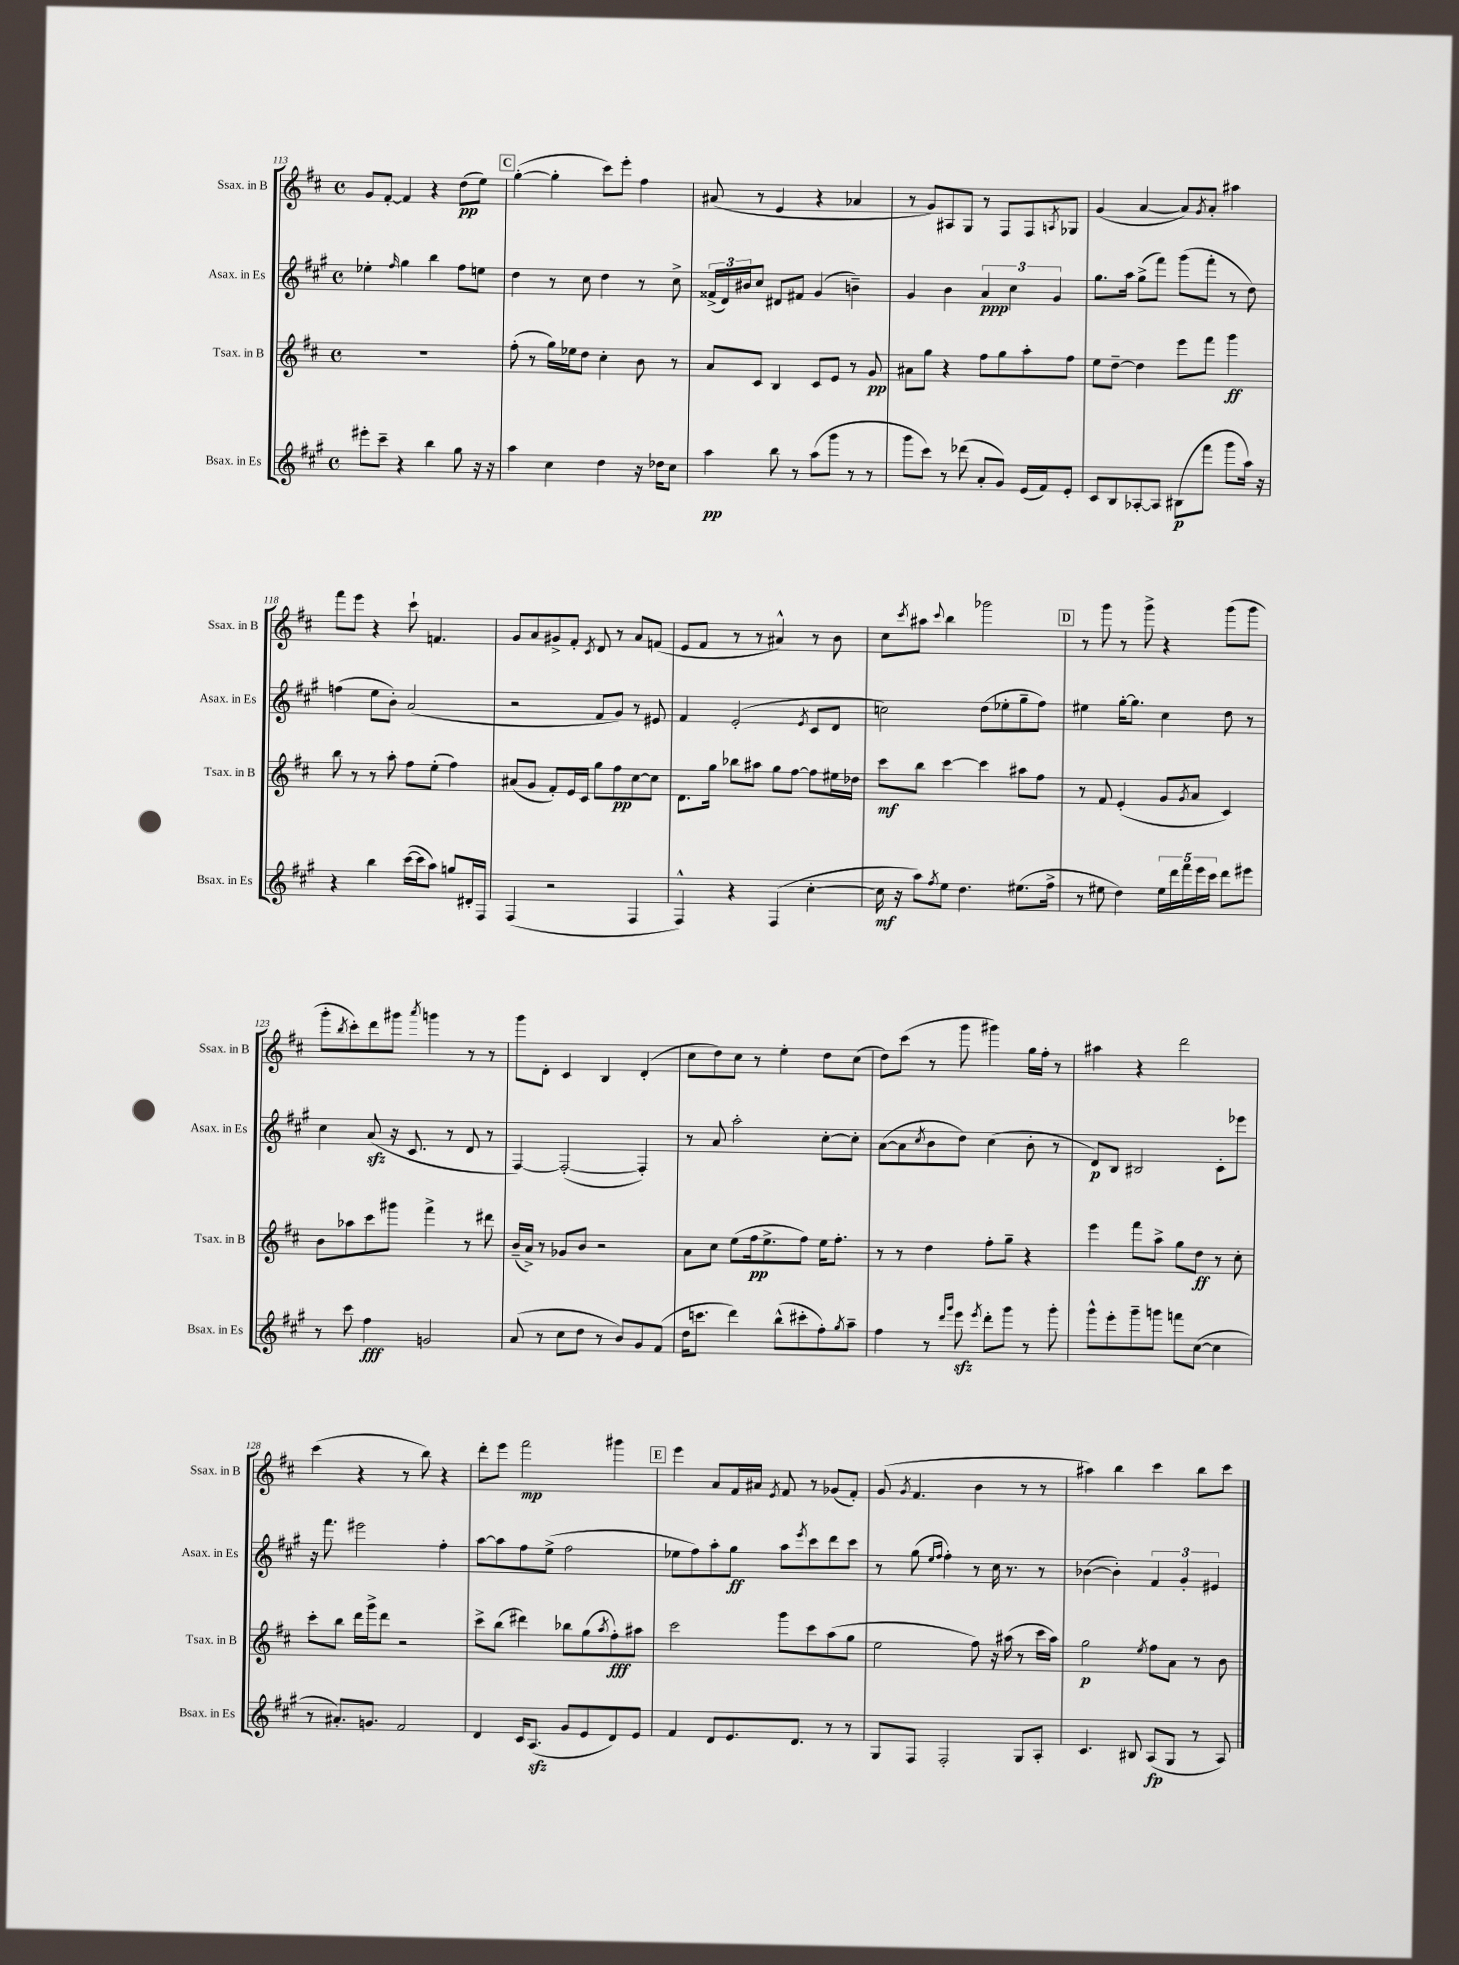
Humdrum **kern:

**kern	**dynam	**kern	**dynam	**kern	**dynam	**kern	**dynam
*part4	*part4	*part3	*part3	*part2	*part2	*part1	*part1
*staff4	*staff4	*staff3	*staff3	*staff2	*staff2	*staff1	*staff1
*I"Bsax. in Es	*	*I"Tsax. in B	*	*I"Asax. in Es	*	*I"Ssax. in B	*
*I'Bsax. in Es	*	*I'Tsax. in B	*	*I'Asax. in Es	*	*I'Ssax. in B	*
*clefG2	*	*clefG2	*	*clefG2	*	*clefG2	*
*k[f#c#g#]	*	*k[f#c#]	*	*k[f#c#g#]	*	*k[f#c#]	*
*M4/4	*	*M4/4	*	*M4/4	*	*M4/4	*
*met(c)	*	*met(c)	*	*met(c)	*	*met(c)	*
=113	=113	=113	=113	=113	=113	=113	=113
8eee#X'\L	.	1r	.	4ee-X'\	.	8g/L	.
8ccc#~\J	.	.	.	.	.	[8f#'/J	.
.	.	.	.	16qqff#/	.	.	.
4r	.	.	.	4gg#\	.	4f#/]	.
4bb\	.	.	.	4bb\	.	4r	.
8gg#\	.	.	.	8ff#\L	.	(8dd\L	pp
16r	.	.	.	8een\J	.	8ee\J)	.
16r	.	.	.	.	.	.	.
!!LO:REH:place=s1:t=C
=114	=114	=114	=114	=114	=114	=114	=114
4aa\	.	(8ff#'\	.	4dd\	.	([4gg'\	.
.	.	8r	.	.	.	.	.
4cc#\	.	16gg\LL)	.	8r	.	4gg'\]	.
.	.	16ee-X\J	.	.	.	.	.
.	.	8dd\J	.	8cc#\	.	.	.
4dd\	.	4cc#'\	.	4dd\	.	8ccc#\L)	.
.	.	.	.	.	.	8eee'\J	.
16r	.	8b\	.	8r	.	4ff#\	.
16dd-X\KL	.	.	.	.	.	.	.
8cc#\J	.	8r	.	8cc#^\	.	.	.
=115	=115	=115	=115	=115	=115	=115	=115
4aa\	pp	8a/L	.	(24f##X^/LL	.	(8a#X/	.
.	.	.	.	24d/)	.	.	.
.	.	.	.	24b#X/J	.	.	.
.	.	8c#/J	.	8cc#/J	.	8r	.
8bb\	.	4B/	.	8d#X/L	.	4e/	.
8r	.	.	.	8f#X/J	.	.	.
(8aa\L	.	8c#/L	.	(4g#/	.	4r	.
8ggg#\J	.	8e/J	.	.	.	.	.
8r	.	8r	.	4bn~\)	.	4a-X/	.
8r	.	8g/	pp	.	.	.	.
=116	=116	=116	=116	=116	=116	=116	=116
8ggg#\L	.	8a#X\L	.	4g#/	.	8r	.
8ccc#\J)	.	8gg\J	.	.	.	8g/L)	.
8r	.	4r	.	4b\	.	8A#X/	.
(8ddd-X\	.	.	.	.	.	8G/J	.
8a'/L	.	8ff#\L	.	6a/	ppp	8r	.
8g#/J)	.	8gg\	.	.	.	8F#/L	.
.	.	.	.	6cc#\	.	.	.
(16e/LL	.	8aa'\	.	.	.	8F#/	.
16f#/J)	.	.	.	.	.	.	.
.	.	.	.	6g#/	.	.	.
.	.	.	.	.	.	8qAn/	.
8e'/J	.	8ff#\J	.	.	.	8G-X/J	.
=117	=117	=117	=117	=117	=117	=117	=117
8c#/L	.	8ee\L	.	8.gg#\L	.	(4g/	.
8B/	.	[8dd~\J	.	.	.	.	.
.	.	.	.	16aa\Jk	.	.	.
[8A-X'/	.	4dd\]	.	(8gg#^\L	.	[4a/	.
8A-/J]	.	.	.	8fff#\J)	.	.	.
(8B#X\L	p	8eee\L	.	(8ggg#\L	.	8a/L])	.
.	.	.	.	.	.	8qg/	.
8fff#\J	.	8fff#\J	.	8fff#'\J	.	8a'/J	.
8ggg#\L	.	4ggg\	ff	8r	.	4aa#X\	.
16aa\Jk)	.	.	.	8dd\)	.	.	.
16r	.	.	.	.	.	.	.
!!LO:LB:g=z
=118	=118	=118	=118	=118	=118	=118	=118
4r	.	8bb\	.	(4ffn\	.	8fff#\L	.
.	.	8r	.	.	.	8eee\J	.
4bb\	.	8r	.	8ee\L	.	4r	.
.	.	8aa'\	.	8b'\J)	.	.	.
([16ccc#\LL	.	8ff#\L	.	(2a/	.	8ccc#`\	.
16ccc#\J]	.	.	.	.	.	.	.
8aa\J)	.	(8ee'\J	.	.	.	4.fn/	.
8ggn/L	.	4ff#\)	.	.	.	.	.
16d#X'/L	.	.	.	.	.	.	.
16F#/JJ	.	.	.	.	.	.	.
=119	=119	=119	=119	=119	=119	=119	=119
(4F#/	.	(8a#X/L	.	2r	.	8g/L	.
.	.	8g/J	.	.	.	8a/	.
2r	.	8f#'/L)	.	.	.	8g#X^/	.
.	.	16e/L	.	.	.	8f#'/J	.
.	.	16c#/JJ	.	.	.	.	.
.	.	.	.	.	.	8qc#/	.
.	.	8gg\L	.	8f#/L	.	8d/	.
.	.	8ff#\	pp	8g#/J)	.	8r	.
4F#/	.	[8cc#\	.	8r	.	8a/L	.
.	.	8cc#\J]	.	8e#X/	.	(8fn/J	.
=120	=120	=120	=120	=120	=120	=120	=120
4F#^^/)	.	8.d\L	.	4f#/	.	8e/L	.
.	.	.	.	.	.	8f#/J	.
.	.	16gg\Jk	.	.	.	.	.
4r	.	8bb-X\L	.	(2e'/	.	8r	.
.	.	8aa#X\J	.	.	.	8r	.
(4F#/	.	8gg\L	.	.	.	4a#X^^/)	.
.	.	[8ff#\J	.	.	.	.	.
.	.	.	.	8qe/	.	.	.
[4cc#'\	.	8ff#\L]	.	8c#/L	.	8r	.
.	.	16ee#X\L	.	8d/J	.	8b\	.
.	.	16dd-X\JJ	.	.	.	.	.
=121	=121	=121	=121	=121	=121	=121	=121
16cc#\]	mf	8ccc#\L	mf	2ccn\)	.	8cc#\L	.
16r	.	.	.	.	.	.	.
.	.	.	.	.	.	8qccc#/	.
8aa\L)	.	8bb\J	.	.	.	8aa#X\J	.
8qff#/	.	.	.	.	.	8qqccc#/	.
8ee\J	.	[4ccc#\	.	.	.	4bb\	.
4.dd\	.	.	.	.	.	.	.
.	.	4ccc#\]	.	(8dd\L	.	2ggg-X\	.
.	.	.	.	8ee-X'\	.	.	.
(8.ee#X\L	.	8aa#X\L	.	8gg#~\	.	.	.
.	.	8ff#\J	.	8ff#\J)	.	.	.
16ff#^\Jk	.	.	.	.	.	.	.
!!LO:REH:place=s1:t=D
=122	=122	=122	=122	=122	=122	=122	=122
8r	.	8r	.	4ee#X\	.	8r	.
8ee#X\	.	8f#/	.	.	.	8ggg\	.
4dd\)	.	(4e'/	.	[16gg#'\KL	.	8r	.
.	.	.	.	8.gg#\J]	.	.	.
.	.	.	.	.	.	8ggg^\	.
20ee#\LL	.	8g/L	.	4cc#\	.	4r	.
20ddd\	.	.	.	.	.	.	.
20fff#\	.	.	.	.	.	.	.
.	.	8qg/	.	.	.	.	.
.	.	8a/J	.	.	.	.	.
20eee\	.	.	.	.	.	.	.
20ccc#\JJ	.	.	.	.	.	.	.
8ddd\L	.	4c#/)	.	8dd\	.	(8ggg\L	.
8eee#X\J	.	.	.	8r	.	8ggg\J	.
!!LO:LB:g=z
=123	=123	=123	=123	=123	=123	=123	=123
8r	.	8b\L	.	4cc#\	.	8ggg'\L	.
.	.	.	.	.	.	8qbb/	.
8ccc#\	.	8aa-X\	.	.	.	8ccc#'\)	.
4ff#\	fff	8ccc#\	.	(8azz/	.	8ddd\	.
.	.	8ggg#X\J	.	16r	.	8ggg#X\J	.
.	.	.	.	8.c#/	.	.	.
.	.	.	.	.	.	8qaaa/	.
2gn/	.	4fff#^\	.	.	.	4gggn\	.
.	.	.	.	8r	.	.	.
.	.	8r	.	8d/	.	8r	.
.	.	8ddd#X\	.	8r	.	8r	.
=124	=124	=124	=124	=124	=124	=124	=124
(8a/	.	(16b~/LL	.	[4F#/)	.	8ggg\L	.
.	.	16a^/JJ)	.	.	.	.	.
8r	.	8r	.	.	.	8d'\J	.
8cc#\L	.	8g-X/L	.	(2F#'/_	.	4c#/	.
8dd\J	.	8b/J	.	.	.	.	.
8r	.	2r	.	.	.	4B/	.
8b/L)	.	.	.	.	.	.	.
8g#/	.	.	.	4F#'/])	.	(4d'/	.
(8f#/J	.	.	.	.	.	.	.
=125	=125	=125	=125	=125	=125	=125	=125
16dd\KL	.	8a\L	.	8r	.	8cc#\L	.
8.cccn\J	.	.	.	.	.	.	.
.	.	8cc#\J	.	8a/	.	8dd\)	.
4ddd\)	.	(8ee\L	.	2aa'\	.	8cc#\J	.
.	.	16ff#\k	pp	.	.	8r	.
.	.	8.ee^\	.	.	.	.	.
(8bb^^\L	.	.	.	.	.	4ee'\	.
8ccc#X'\	.	8ff#\J)	.	.	.	.	.
8ff#'\)	.	16ee\KL	.	[8cc#'\L	.	8dd\L	.
.	.	8.ff#'\J	.	.	.	.	.
8qgg#/	.	.	.	.	.	.	.
8aa~\J	.	.	.	8cc#'\J]	.	(8cc#\J	.
=126	=126	=126	=126	=126	=126	=126	=126
4ff#\	.	8r	.	([8a\L	.	8dd\L)	.
.	.	8r	.	8a\]	.	(8ccc#\J	.
.	.	.	.	8qcc#/	.	.	.
8r	.	4dd\	.	8b\	.	8r	.
16qqddd/LL	.	.	.	.	.	.	.
16qqggg#/JJ	.	.	.	.	.	.	.
8eeezz\	.	.	.	8dd\J)	.	8ggg\	.
8qeee/	.	.	.	.	.	.	.
8ddd'\L	.	8ff#'\L	.	(4cc#\	.	4ggg#X\)	.
8ggg#\J	.	8gg~\J	.	.	.	.	.
8r	.	4r	.	8b'\	.	16gg\LL	.
.	.	.	.	.	.	16ff#'\JJ	.
8ggg#'\	.	.	.	8r	.	8r	.
=127	=127	=127	=127	=127	=127	=127	=127
8ggg#^^\L	.	4eee\	.	8d/L)	p	4aa#X\	.
8eee'\	.	.	.	8B/J	.	.	.
8ggg#~\	.	8fff#\L	.	2B#X/	.	4r	.
8gggn\J	.	8aa^\J	.	.	.	.	.
8fffn\L	.	8gg\L	.	.	.	2ddd\	.
([8cc#\J	.	8dd\J	ff	.	.	.	.
4cc#\]	.	8r	.	8c#'\L	.	.	.
.	.	8cc#'\	.	8eee-X\J	.	.	.
!!LO:LB:g=z
=128	=128	=128	=128	=128	=128	=128	=128
8r	.	8ccc#'\L	.	16r	.	(4ccc#\	.
.	.	.	.	8.fff#\	.	.	.
8.a#X'/L)	.	8bb\J	.	.	.	.	.
.	.	16ddd\LL	.	2eee#X\	.	4r	.
8.gn/J	.	16ggg^\J	.	.	.	.	.
.	.	8ddd\J	.	.	.	.	.
2f#/	.	2r	.	.	.	8r	.
.	.	.	.	.	.	8bb\)	.
.	.	.	.	4ff#'\	.	4r	.
=129	=129	=129	=129	=129	=129	=129	=129
4d/	.	8ccc#^\L	.	[8aa\L	.	8ddd'\L	.
.	.	(8bb\J	.	8aa\]	.	8eee\J	.
16c#/KL	.	4ddd#X\)	.	8ff#\	.	2fff#\	mp
(8.Azz/J	.	.	.	.	.	.	.
.	.	.	.	(8ee^\J	.	.	.
8g#/L	.	8bb-X\L	.	2ff#\	.	.	.
8e/	.	(8gg\	.	.	.	.	.
.	.	8qaa/	.	.	.	.	.
8d/)	.	8ff#'\)	fff	.	.	4ggg#X\	.
8e/J	.	8aa#X\J	.	.	.	.	.
!!LO:REH:place=s1:t=E
=130	=130	=130	=130	=130	=130	=130	=130
4f#/	.	2ccc#\	.	8ee-X\L	.	4eee\	.
.	.	.	.	8ff#\)	.	.	.
8d/L	.	.	.	8aa'\	.	8a/L	.
8.e/	.	.	.	8gg#\J	ff	16f#/L	.
.	.	.	.	.	.	16a#X/JJ	.
.	.	.	.	.	.	8qe/	.
.	.	8ggg\L	.	8aa\L	.	8f#/	.
8.d/J	.	.	.	.	.	.	.
.	.	.	.	8qeee/	.	.	.
.	.	8ccc#\	.	8ccc#\	.	8r	.
8r	.	(8aa\	.	8ddd\	.	(8g-X/L	.
8r	.	8gg\J	.	8ccc#\J	.	8f#'/J)	.
=131	=131	=131	=131	=131	=131	=131	=131
8G#/L	.	2ee\	.	8r	.	(8g/	.
.	.	.	.	.	.	8qg/	.
8F#/J	.	.	.	(8gg#\	.	4.f#/	.
.	.	.	.	16qqee/LL	.	.	.
.	.	.	.	16qqff#/JJ	.	.	.
2F#'/	.	.	.	4ff#'\)	.	.	.
.	.	8ff#\)	.	8r	.	4b\	.
.	.	16r	.	16cc#\	.	.	.
.	.	(16aa#X\	.	8.r	.	.	.
8G#/L	.	8r	.	.	.	8r	.
8A'/J	.	16ccc#\LL	.	8r	.	8r	.
.	.	16aa#\JJ)	.	.	.	.	.
=132	=132	=132	=132	=132	=132	=132	=132
4.c#/	.	2gg\	p	([4b-X\	.	4aa#X\)	.
.	.	.	.	4b-'\])	.	4bb\	.
8B#X/	.	.	.	.	.	.	.
.	.	8qee/	.	.	.	.	.
(8A/L	fp	8ff#\L	.	6f#/	.	4ccc#\	.
8G#/J	.	8a\J	.	.	.	.	.
.	.	.	.	6g#'/	.	.	.
8r	.	8r	.	.	.	8bb\L	.
.	.	.	.	6e#X/	.	.	.
8A/)	.	8b\	.	.	.	8ccc#\J	.
==	==	==	==	==	==	==	==
*-	*-	*-	*-	*-	*-	*-	*-
